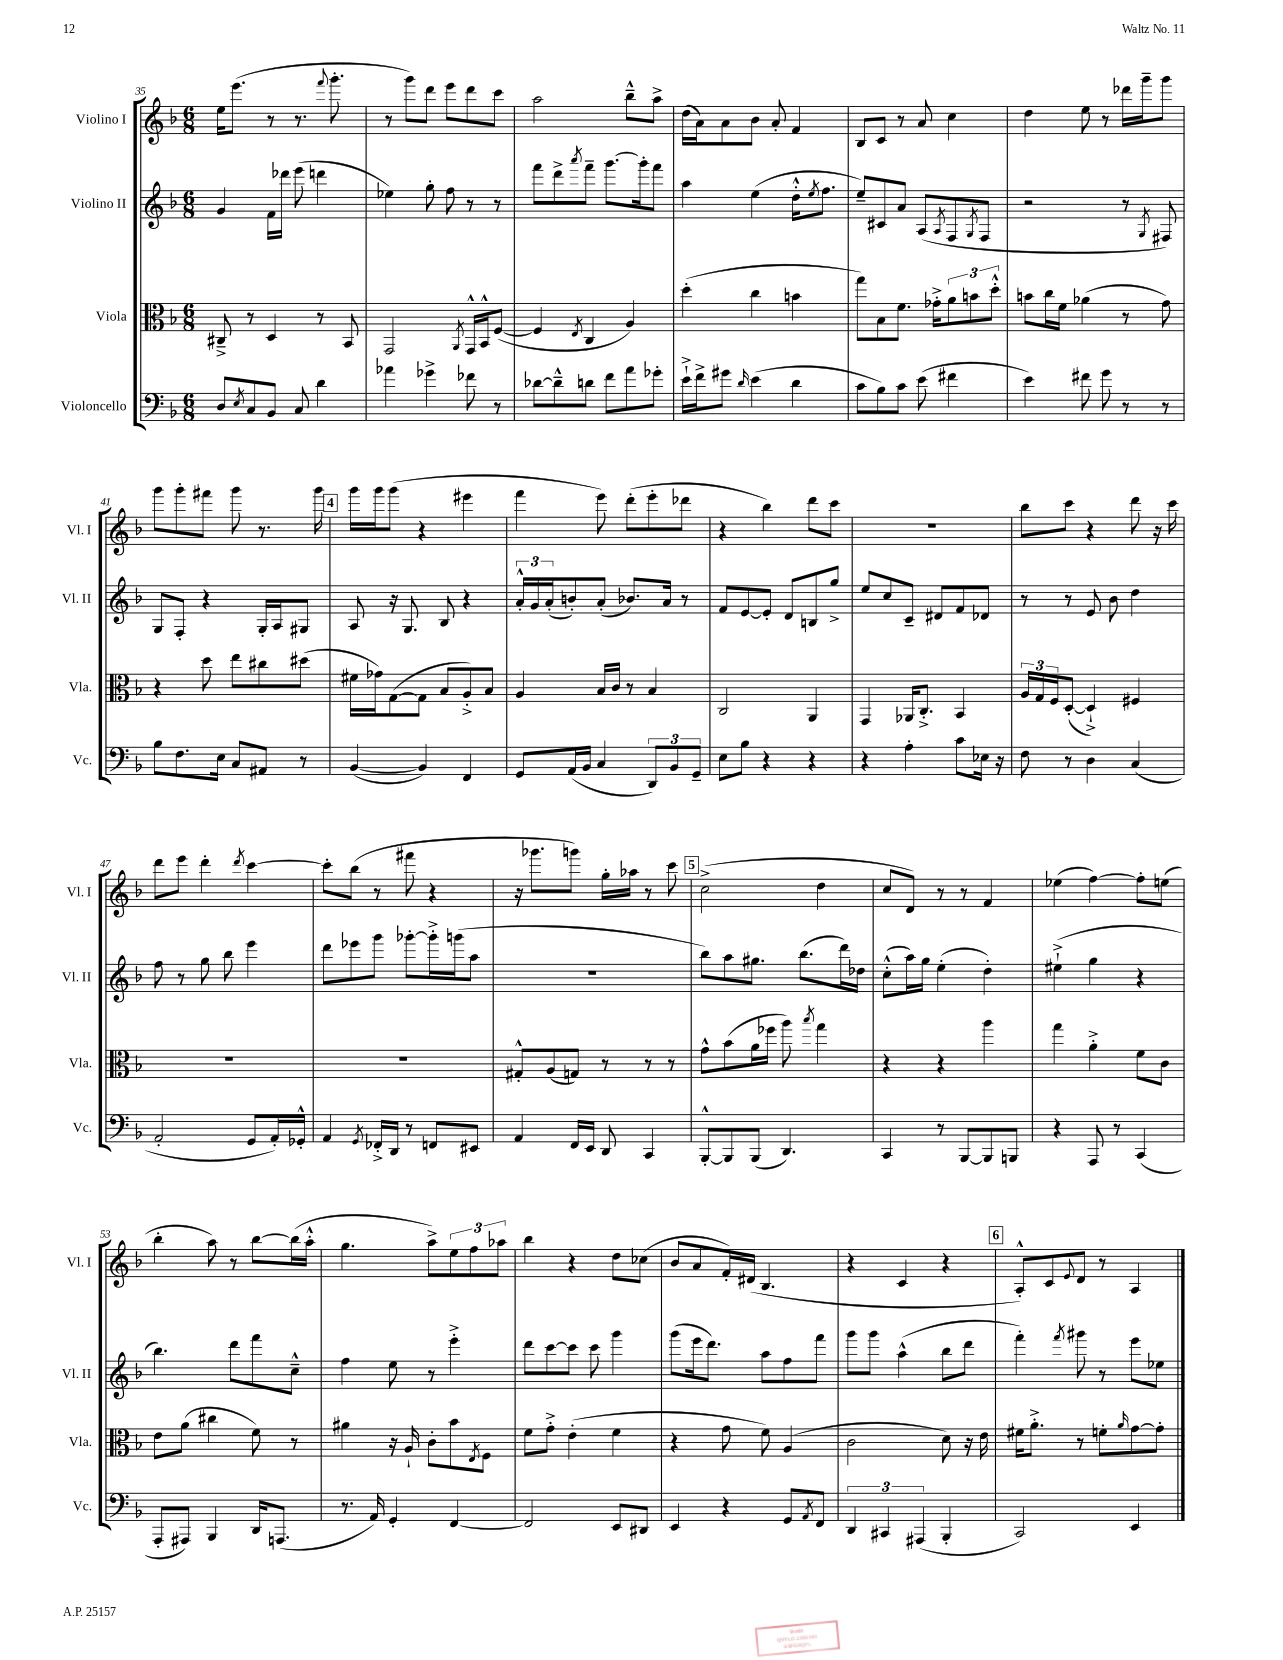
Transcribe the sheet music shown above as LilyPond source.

<<
\new StaffGroup <<
\new Staff = "s0" \with { instrumentName = "Violino I" shortInstrumentName = "Vl. I" } {
    \clef treble \key f \major \numericTimeSignature \time 6/8
    e''16 e'''8.( r8 r8. \appoggiatura { f'''8 } g'''8.-. |
    r8 g'''8) d'''8 e'''8 d'''8 c'''8 |
    a''2 bes''8---^ a''8-> |
    d''16( a'16) a'8 bes'8 a'8-. f'4 |
    bes8 c'8 r8 a'8 c''4 |
    d''4 e''8 r8 des'''16 g'''16-- g'''8 |
    g'''8 g'''8-. fis'''8 g'''8 r8. g'''16 |
    \mark \markup { \box "4" } g'''16 g'''16 g'''8( r4 eis'''4 |
    f'''4 e'''8) d'''8-.( e'''8-. des'''8 |
    r4 bes''4) d'''8 c'''8 |
    R2. |
    bes''8 c'''8 r4 d'''8 r16 c'''16 |
    d'''8 e'''8 d'''4-. \acciaccatura { d'''8 } c'''4~ |
    c'''8-. bes''8( r8 fis'''8 r4 |
    r16 ges'''8. g'''8) g''16-. aes''16 r8 c'''8 |
    \mark \markup { \box "5" } c''2->( d''4 |
    c''8 d'8) r8 r8 f'4 |
    ees''4( f''4~) f''8-. e''8( |
    bes''4-. a''8) r8 bes''8~ bes''16( a''16-.-^ |
    g''4. a''8->) \tuplet 3/2 { e''8 f''8 aes''8 } |
    bes''4 r4 d''8 ces''8( |
    bes'8 a'8 f'16-.) dis'16( bes4. |
    r4 c'4 r4 |
    \mark \markup { \box "6" } a8-.-^) c'8 \appoggiatura { e'8 } d'8 r8 a4 \bar "|." |
}
\new Staff = "s1" \with { instrumentName = "Violino II" shortInstrumentName = "Vl. II" } {
    \clef treble \key f \major \numericTimeSignature \time 6/8
    g'4 f'16 des'''16 e'''8( d'''4 |
    ees''4) g''8-. f''8 r8 r8 |
    f'''8 d'''8-> \acciaccatura { a'''8 } f'''8-- g'''8.~ g'''16-. f'''8 |
    a''4 e''4( d''16-.-^ \acciaccatura { e''8 } f''8. |
    e''8--) cis'8 a'8 a8( \acciaccatura { a8 } f8 \acciaccatura { g8 } f8 |
    r2 r8 \acciaccatura { g8 } fis8) |
    g8 f8-. r4 g16-. a16 gis8 |
    \mark \markup { \box "4" } a8 r16 g8. bes8 r4 |
    \tuplet 3/2 { a'16-.-^ g'16 a'16-.( } b'8-.) a'8-.( bes'8.) a'16 r8 |
    f'8 e'8~ e'8-. d'8 b8 g''8-> |
    e''8 c''8 c'8-- dis'8 f'8 des'8 |
    r8 r8 e'8 bes'8 d''4 |
    f''8 r8 g''8 bes''8 e'''4 |
    d'''8 ees'''8 g'''8 ges'''8~-. ges'''16-.-> g'''16( a''8 |
    R2. |
    \mark \markup { \box "5" } bes''8) a''8 gis''8. bes''8.( d'''16) des''16 |
    c''8-.-^( a''16) g''16 e''4-.( d''4-.) |
    eis''4-!->( g''4 r4 |
    bes''4.) d'''8 f'''8 c''8---^ |
    f''4 e''8 r8 e'''4-.-> |
    d'''8 c'''8~ c'''8 c'''8 g'''4 |
    g'''8( e'''16 d'''8.) a''8 f''8 f'''8 |
    g'''8 g'''8 a''4-^( bes''8 d'''8 |
    \mark \markup { \box "6" } f'''4-.) \acciaccatura { f'''8 } gis'''8 r8 e'''8 ees''8 \bar "|." |
}
\new Staff = "s2" \with { instrumentName = "Viola" shortInstrumentName = "Vla." } {
    \clef alto \key f \major \numericTimeSignature \time 6/8
    cis8---> r8 d4 r8 bes,8 |
    g,2 \acciaccatura { a,8 } g,16-^ bes,16-^ f8~( |
    f4 \acciaccatura { e8 } c4 a4) |
    d''4-.( c''4 b'4 |
    g''8) bes8 f'8. ges'16-.-> \tuplet 3/2 { a'8 b'8 d''8-.-^ } |
    b'8 c''16 f'16 aes'4( r8 g'8) |
    r4 d''8 e''8 cis''8 dis''8( |
    \mark \markup { \box "4" } fis'16 ges'16) g8~( g8 bes8 a8-.->) bes8 |
    a4 bes16 c'16 r8 bes4 |
    c2 a,4 |
    g,4 aes,16 c8.-.-> bes,4 |
    \tuplet 3/2 { a16 g16 f16 } d8~-.( d4-!->) fis4 |
    R2. |
    R2. |
    gis8-.-^ a8( g8) r8 r8 r8 |
    \mark \markup { \box "5" } g'8-^ bes'8( a'16 fes''16 a''8) \acciaccatura { bes''8 } g''4 |
    r4 r4 a''4 |
    g''4 a'4-.-> f'8 c'8 |
    e'8 a'8( cis''4 f'8) r8 |
    ais'4 r16 a16-! c'8-. bes'8 \acciaccatura { e8 } f8 |
    f'8 g'8-.-> e'4-.( f'4 |
    r4 g'8 f'8) a4( |
    c'2 d'8) r16 e'16 |
    \mark \markup { \box "6" } fis'16 a'8.-.-> r8 f'8-. \grace { a'16 } g'8~ g'8-. \bar "|." |
}
\new Staff = "s3" \with { instrumentName = "Violoncello" shortInstrumentName = "Vc." } {
    \clef bass \key f \major \numericTimeSignature \time 6/8
    d8 \acciaccatura { e8 } c8 bes,8 c8 d'4 |
    aes'4 ges'4-> fes'8 r8 |
    des'8~ des'8---^ d'8 f'8 a'8 ges'8-. |
    e'16-!-> f'16-> gis'8 \grace { d'16 } e'4( d'4 |
    c'8 bes8) c'8 e'8( fis'4 |
    e'4) fis'8 g'8 r8 r8 |
    bes8 f8. e16 c8 ais,8 r8 |
    \mark \markup { \box "4" } bes,4~( bes,4) f,4 |
    g,8 a,16( bes,16 c4 \tuplet 3/2 { d,8) bes,8 g,8-- } |
    e8 bes8 r4 r4 |
    r4 a4-. c'8 ees16 r16 |
    f8 r8 d4 c4( |
    a,2-. g,8 a,16-.) ges,16-.-^ |
    a,4 \acciaccatura { g,8 } fes,16-.-> d,16 r8 f,8 eis,8 |
    a,4 f,16 e,16 d,8 c,4 |
    \mark \markup { \box "5" } bes,,8~-.-^ bes,,8 bes,,8( d,4.) |
    c,4 r8 bes,,8~ bes,,8 b,,8 |
    r4 a,,8 r8 c,4( |
    a,,8-. ais,,8) bes,,4 d,16 a,,8.( |
    r8. a,16) g,4-. f,4~ |
    f,2 e,8 dis,8 |
    e,4 r4 g,8 \acciaccatura { a,8 } f,8 |
    \tuplet 3/2 { d,4 cis,4 ais,,4( } bes,,4-. |
    \mark \markup { \box "6" } c,2) e,4 \bar "|." |
}
>>
>>
\layout { \context { \Score currentBarNumber = #35 } }
